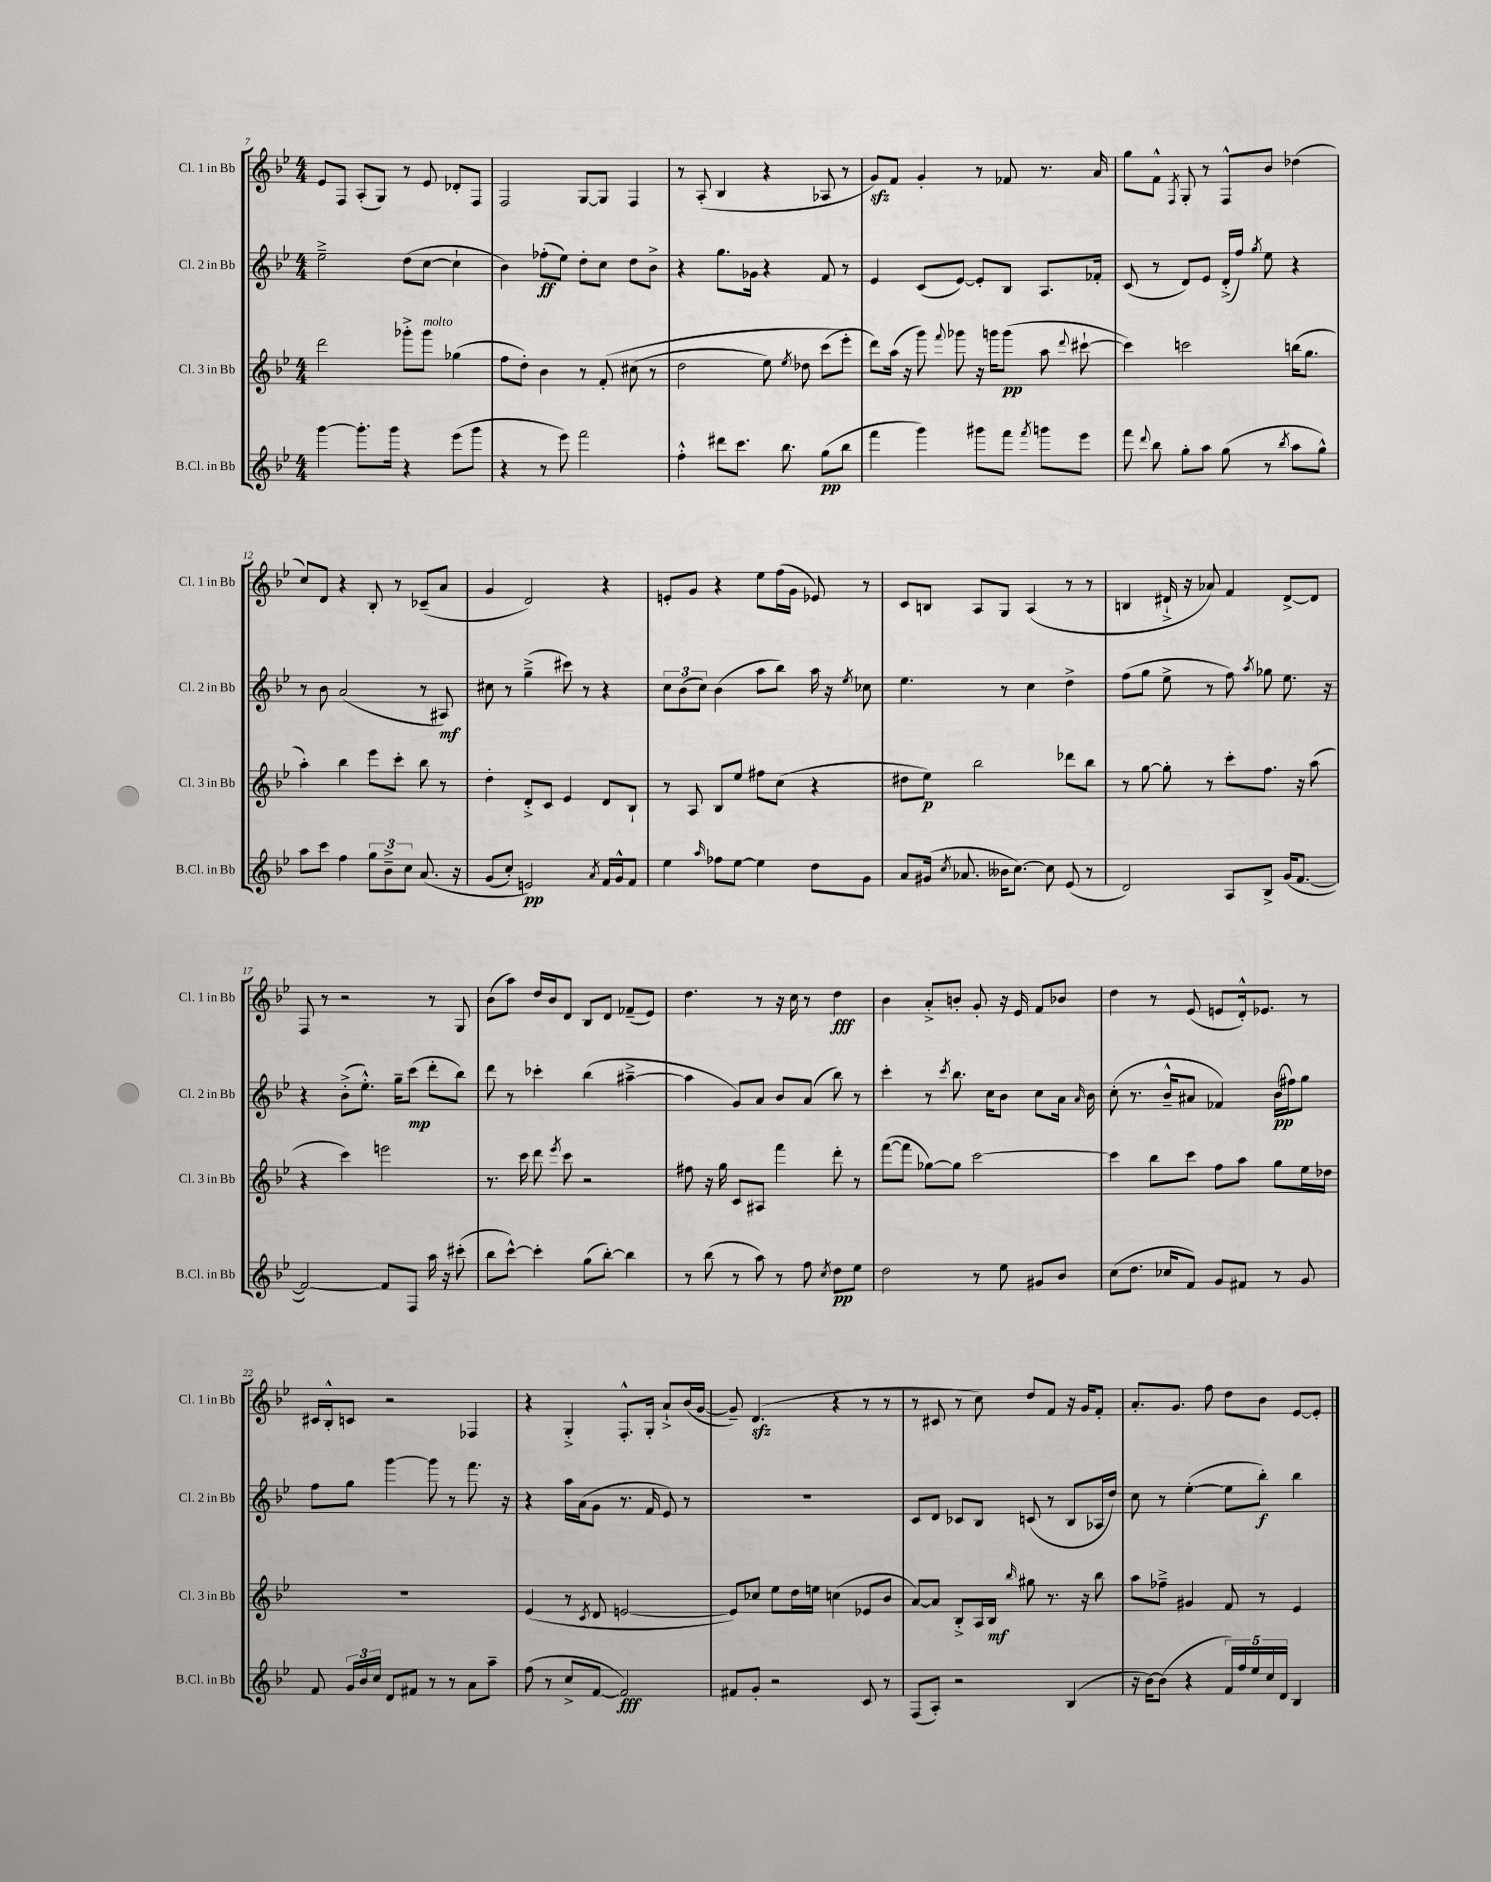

**kern	**dynam	**kern	**dynam	**kern	**dynam	**kern	**dynam
*part4	*part4	*part3	*part3	*part2	*part2	*part1	*part1
*staff4	*staff4	*staff3	*staff3	*staff2	*staff2	*staff1	*staff1
*I"B.Cl. in Bb	*	*I"Cl. 3 in Bb	*	*I"Cl. 2 in Bb	*	*I"Cl. 1 in Bb	*
*I'B.Cl. in Bb	*	*I'Cl. 3 in Bb	*	*I'Cl. 2 in Bb	*	*I'Cl. 1 in Bb	*
*clefG2	*	*clefG2	*	*clefG2	*	*clefG2	*
*k[b-e-]	*	*k[b-e-]	*	*k[b-e-]	*	*k[b-e-]	*
*M4/4	*	*M4/4	*	*M4/4	*	*M4/4	*
=7	=7	=7	=7	=7	=7	=7	=7
[4ggg\	.	2ddd\	.	2ee-~^\	.	8e-/L	.
.	.	.	.	.	.	8F/J	.
8.ggg'\L]	.	.	.	.	.	(8A'/L	.
.	.	.	.	.	.	8G/J)	.
16ggg\Jk	.	.	.	.	.	.	.
4r	.	8ggg-X'^\L	.	(8dd\L	.	8r	.
!	!	!LO:TX:a:i:t=molto	!	!	!	!	!
.	.	8ggg-\J	.	[8cc\J	.	8e-/	.
(8eee-\L	.	(4gg-X\	.	4cc`\]	.	8d-X'/L	.
8ggg\J	.	.	.	.	.	8F/J	.
=8	=8	=8	=8	=8	=8	=8	=8
4r	.	8ff\L	.	4b-\)	.	2F/	.
.	.	8dd'\J)	.	.	.	.	.
8r	.	4b-\	.	(8ff-X'\L	ff	.	.
8eee-\)	.	.	.	8ee-\J)	.	.	.
2fff\	.	8r	.	8dd'\L	.	[8G/L	.
.	.	(8f'/	.	8cc\J	.	8G/J]	.
.	.	(8cc#X\	.	8dd\L	.	4F/	.
.	.	8r	.	8b-^\J	.	.	.
=9	=9	=9	=9	=9	=9	=9	=9
4ff'^^\	.	2dd\	.	4r	.	8r	.
.	.	.	.	.	.	(8A'/	.
8ddd#X\L	.	.	.	8.gg\L	.	4B-/	.
8.ccc\J	.	.	.	.	.	.	.
.	.	.	.	16g-X\Jk	.	.	.
.	.	8ee-\)	.	4r	.	4r	.
8.bb-\	.	.	.	.	.	.	.
.	.	8qee-/	.	.	.	.	.
.	.	8dd-X\	.	.	.	.	.
(8gg\L	pp	(8ccc\L	.	8f/	.	8A-X/	.
8bb-\J	.	8eee-'\J)	.	8r	.	8r	.
=10	=10	=10	=10	=10	=10	=10	=10
4fff\	.	8ddd\L)	.	4e-/	.	8gzz/L)	.
.	.	(16aa\Jk	.	.	.	8f/J	.
.	.	16r	.	.	.	.	.
4ggg\)	.	8ggg\)	.	(8c/L	.	4g'/	.
.	.	8qqfff/	.	.	.	.	.
.	.	8ggg-X\	.	[8e-/J)	.	.	.
8ggg#X\L	.	16r	.	8e-'/L]	.	8r	.
.	.	16gggn\KL	.	.	.	.	.
8fff\J	.	(8ggg\J	pp	8B-/J	.	8f-X/	.
8qfff/	.	.	.	.	.	.	.
8gggn\L	.	8aa\	.	8.A/L	.	8.r	.
.	.	8qqddd/	.	.	.	.	.
8eee-\J	.	[8ccc#X`\	.	.	.	.	.
.	.	.	.	16f-X'/Jk	.	16a/	.
=11	=11	=11	=11	=11	=11	=11	=11
8fff\	.	4ccc#\])	.	(8c/	.	8gg\L	.
8qqddd/	.	.	.	.	.	.	.
8bb-\	.	.	.	8r	.	8f^^\J	.
.	.	.	.	.	.	8qF/	.
8gg'\L	.	2cccn\	.	8d/L)	.	8G'/	.
8aa\J	.	.	.	8e-/J	.	8r	.
(8gg\	.	.	.	(16d'^/LL	.	8F^^/L	.
.	.	.	.	16ff/JJ)	.	.	.
.	.	.	.	8qgg/	.	.	.
8r	.	.	.	8ee-\	.	8b-/J	.
8qbb-/	.	.	.	.	.	.	.
8aa\L	.	(16bbn\KL	.	4r	.	(4dd-X\	.
.	.	8.gg\J	.	.	.	.	.
8gg^^\J)	.	.	.	.	.	.	.
!!LO:LB:g=z
=12	=12	=12	=12	=12	=12	=12	=12
8aa\L	.	4aa'\)	.	8r	.	8cc/L)	.
8ccc\J	.	.	.	8b-\	.	8d/J	.
4ff\	.	4bb-\	.	(2a/	.	4r	.
12gg\L	.	8eee-\L	.	.	.	8B-'/	.
12b-~^\	.	.	.	.	.	.	.
.	.	8ccc'\J	.	.	.	8r	.
12cc\J	.	.	.	.	.	.	.
(8.a/	.	8bb-\	.	8r	.	(8c-X~/L	.
.	.	8r	.	8A#X/)	mf	8a/J	.
16r	.	.	.	.	.	.	.
=13	=13	=13	=13	=13	=13	=13	=13
(8g/L	.	4dd'\	.	8cc#X\	.	4g/	.
8cc'/J)	.	.	.	8r	.	.	.
2en/)	pp	8d'^/L	.	(4gg~^\	.	2d/)	.
.	.	8c/J	.	.	.	.	.
.	.	4e-/	.	8ccc#X\)	.	.	.
.	.	.	.	8r	.	.	.
8qa/	.	.	.	.	.	.	.
16f/LL	.	8d/L	.	4r	.	4r	.
16g^^/J	.	.	.	.	.	.	.
8f/J	.	8B-`/J	.	.	.	.	.
=14	=14	=14	=14	=14	=14	=14	=14
4ee-\	.	8r	.	12cc\L	.	8en'/L	.
.	.	.	.	(12b-\	.	.	.
.	.	8A/	.	.	.	8g/J	.
.	.	.	.	12cc\J)	.	.	.
16qqaa/	.	.	.	.	.	.	.
8ff-X\L	.	8B-/L	.	(4b-\	.	4r	.
[8ee-\J	.	8ee-/J	.	.	.	.	.
4ee-\]	.	8ff#X\L	.	8aa\L	.	8ee-\L	.
.	.	(8cc\J	.	8bb-\J)	.	(16ff\L	.
.	.	.	.	.	.	16g\JJ	.
8dd\L	.	4r	.	16aa\	.	8e-X/)	.
.	.	.	.	16r	.	.	.
.	.	.	.	8qee-/	.	.	.
8g\J	.	.	.	8cc-X\	.	8r	.
=15	=15	=15	=15	=15	=15	=15	=15
8a/L	.	8dd#X\L	.	4.ee-\	.	8c/L	.
(16g#X/Jk	.	8ee-\J)	p	.	.	8Bn/J	.
8qcc/	.	.	.	.	.	.	.
8.a-X/	.	.	.	.	.	.	.
.	.	2bb-\	.	.	.	8A/L	.
16b--X\KL	.	.	.	8r	.	8G/J	.
[8.cc\J)	.	.	.	.	.	.	.
.	.	.	.	4cc\	.	(4A/	.
8cc\]	.	.	.	.	.	.	.
(8e-/	.	8ddd-X\L	.	4dd^\	.	8r	.
8r	.	8bb-\J	.	.	.	8r	.
=16	=16	=16	=16	=16	=16	=16	=16
2d/)	.	8r	.	(8ff\L	.	4Bn/	.
.	.	[8gg\	.	8gg\J	.	.	.
.	.	8gg'\]	.	8ee-^\	.	16d#X`^/	.
.	.	.	.	.	.	16r	.
.	.	8r	.	8r	.	8a-X/)	.
8A/L	.	8ccc'\L	.	8ff\)	.	4f/	.
.	.	.	.	8qaa/	.	.	.
8B-^/J	.	8.ff\J	.	8gg-X\	.	.	.
(16g/KL	.	.	.	8.ee-\	.	[8d#^/L	.
[8.f/J	.	16r	.	.	.	.	.
.	.	(8aa\	.	.	.	8d#/J]	.
.	.	.	.	16r	.	.	.
!!LO:LB:g=z
=17	=17	=17	=17	=17	=17	=17	=17
2f/_)	.	4r	.	4r	.	8F/	.
.	.	.	.	.	.	8r	.
.	.	4ccc\)	.	(8b-'^\L	.	2r	.
.	.	.	.	8.ee-'^^\J)	.	.	.
8f/L]	.	2eeen\	.	.	.	.	.
.	.	.	.	16gg~\KL	.	.	.
8F/J	.	.	.	(8ccc\J	mp	.	.
16aa\	.	.	.	8ddd'\L	.	8r	.
16r	.	.	.	.	.	.	.
(8ccc#X'\	.	.	.	8bb-\J)	.	8G/	.
=18	=18	=18	=18	=18	=18	=18	=18
8bb-\L	.	8.r	.	8ddd\	.	(8b-\L	.
[8ccc^^\J)	.	.	.	8r	.	8aa\J)	.
.	.	16ccc\	.	.	.	.	.
4ccc'\]	.	8ddd\	.	4ccc-X'\	.	16dd/LL	.
.	.	.	.	.	.	16b-/J	.
.	.	8qeee-/	.	.	.	.	.
.	.	8ccc\	.	.	.	8d/J	.
(8gg\L	.	2r	.	(4bb-\	.	8B-/L	.
[8bb-'\J)	.	.	.	.	.	8d/J	.
4bb-\]	.	.	.	[4aa#X~^\	.	(8f-X~/L	.
.	.	.	.	.	.	8e-/J)	.
=19	=19	=19	=19	=19	=19	=19	=19
8r	.	8ff#X\	.	4aa#\]	.	4.dd\	.
(8bb-\	.	16r	.	.	.	.	.
.	.	16gg\	.	.	.	.	.
8r	.	8c/L	.	8g/L)	.	.	.
8aa\)	.	8A#X/J	.	8a/J	.	8r	.
8r	.	4fff\	.	8b-/L	.	16r	.
.	.	.	.	.	.	16cc\	.
8ff\	.	.	.	(8a/J	.	8r	.
8qcc/	.	.	.	.	.	.	.
8dd\L	pp	8ddd'\	.	8bb-\)	.	4dd\	fff
8ee-\J	.	8r	.	8r	.	.	.
=20	=20	=20	=20	=20	=20	=20	=20
2dd\	.	([8fff\L	.	4ccc'\	.	4b-\	.
.	.	8fff\J]	.	.	.	.	.
.	.	[8gg-X\L)	.	8r	.	8a'^/L	.
.	.	.	.	8qccc/	.	.	.
.	.	8gg-\J]	.	8.bb-\	.	8bn'/J	.
8r	.	[2ccc\	.	.	.	8g'/	.
.	.	.	.	16cc\KL	.	.	.
8ee-\	.	.	.	8b-\J	.	16r	.
.	.	.	.	.	.	16e-/	.
8g#X/L	.	.	.	8cc\L	.	8f/L	.
8b-/J	.	.	.	16a\Jk	.	8b-X/J	.
.	.	.	.	16qqa/	.	.	.
.	.	.	.	16b-\	.	.	.
=21	=21	=21	=21	=21	=21	=21	=21
(8cc\L	.	4ccc\]	.	(8cc'\	.	4dd\	.
8.dd\J	.	.	.	8.r	.	.	.
.	.	8bb-\L	.	.	.	8r	.
16cc-X/KL	.	.	.	16b-~^^/KL	.	.	.
8f/J)	.	8ccc\J	.	8a#X/J	.	(8e-/	.
8g/L	.	8ff\L	.	4f-X/)	.	8en/L	.
8f#X/J	.	8aa\J	.	.	.	16d'^^/k)	.
.	.	.	.	.	.	8.e-X/J	.
8r	.	8gg\L	.	(16b-\LL	pp	.	.
.	.	.	.	16ff#X\J)	.	.	.
8g/	.	16ee-\L	.	8gg\J	.	8r	.
.	.	16dd-X\JJ	.	.	.	.	.
!!LO:LB:g=z
=22	=22	=22	=22	=22	=22	=22	=22
8f/	.	1r	.	8ff\L	.	16c#X/LL	.
.	.	.	.	.	.	16B-'^^/J	.
24g/LL	.	.	.	8gg\J	.	8cn/J	.
24b-/	.	.	.	.	.	.	.
24cc/JJ	.	.	.	.	.	.	.
8d/L	.	.	.	[4ggg\	.	2r	.
8f#X/J	.	.	.	.	.	.	.
8r	.	.	.	8ggg\]	.	.	.
8r	.	.	.	8r	.	.	.
8a\L	.	.	.	8.fff\	.	4F-X/	.
8aa~\J	.	.	.	.	.	.	.
.	.	.	.	16r	.	.	.
=23	=23	=23	=23	=23	=23	=23	=23
(8ff\	.	(4e-/	.	4r	.	4r	.
8r	.	.	.	.	.	.	.
8cc^/L	.	8r	.	16aa\LL	.	4G'^/	.
.	.	.	.	(16a\J	.	.	.
.	.	8qc/	.	.	.	.	.
[8f/J	.	8d/	.	8g\J	.	.	.
2f/])	fff	[2en/	.	8.r	.	8.F'^^/L	.
.	.	.	.	16f/	.	16G'/Jk	.
.	.	.	.	8e-/)	.	8a`^/L	.
.	.	.	.	8r	.	(16b-/L	.
.	.	.	.	.	.	[16g/JJ	.
=24	=24	=24	=24	=24	=24	=24	=24
8f#X/L	.	8e/L])	.	1r	.	8g~/])	.
8g'/J	.	8cc-X/J	.	.	.	(4.dzz/	.
2r	.	8ee-\L	.	.	.	.	.
.	.	16dd\L	.	.	.	.	.
.	.	16een\JJ	.	.	.	.	.
.	.	(4ccn\	.	.	.	4r	.
8c/	.	8e-X/L	.	.	.	8r	.
8r	.	8b-/J	.	.	.	8r	.
=25	=25	=25	=25	=25	=25	=25	=25
(8F/L	.	[8a/L)	.	8c/L	.	8r	.
8A'/J)	.	8a/J]	.	8d/J	.	8c#X/	.
2r	.	8B-'^/L	.	8c-X/L	.	8r	.
.	.	16A/L	.	8B-/J	.	8cc\)	.
.	.	16B-/JJ	mf	.	.	.	.
.	.	16qqbb-/	.	.	.	.	.
.	.	8gg#X\	.	(8cn/	.	8dd/L	.
.	.	8.r	.	8r	.	8f/J	.
(4B-/	.	.	.	8B-/L	.	16r	.
.	.	16r	.	.	.	16g/KL	.
.	.	8bb-\	.	16A-X/L	.	8f'/J	.
.	.	.	.	16dd/JJ)	.	.	.
=26	=26	=26	=26	=26	=26	=26	=26
16r	.	8aa\L	.	8cc\	.	8.a'/L	.
[16b-\KL)	.	.	.	.	.	.	.
(8b-\J]	.	8ff-X~^\J	.	8r	.	.	.
.	.	.	.	.	.	8.g/J	.
4r	.	4g#X/	.	([4ee-'\	.	.	.
.	.	.	.	.	.	8ff\	.
20f/LL)	.	8f/	.	8ee-\L]	.	8dd\L	.
20ff/	.	.	.	.	.	.	.
20ee-/	.	.	.	.	.	.	.
.	.	8r	.	8bb-'\J)	f	8b-\J	.
20cc/	.	.	.	.	.	.	.
20d/JJ	.	.	.	.	.	.	.
4B-/	.	4e-/	.	4bb-\	.	[8e-/L	.
.	.	.	.	.	.	8e-'/J]	.
==	==	==	==	==	==	==	==
*-	*-	*-	*-	*-	*-	*-	*-
